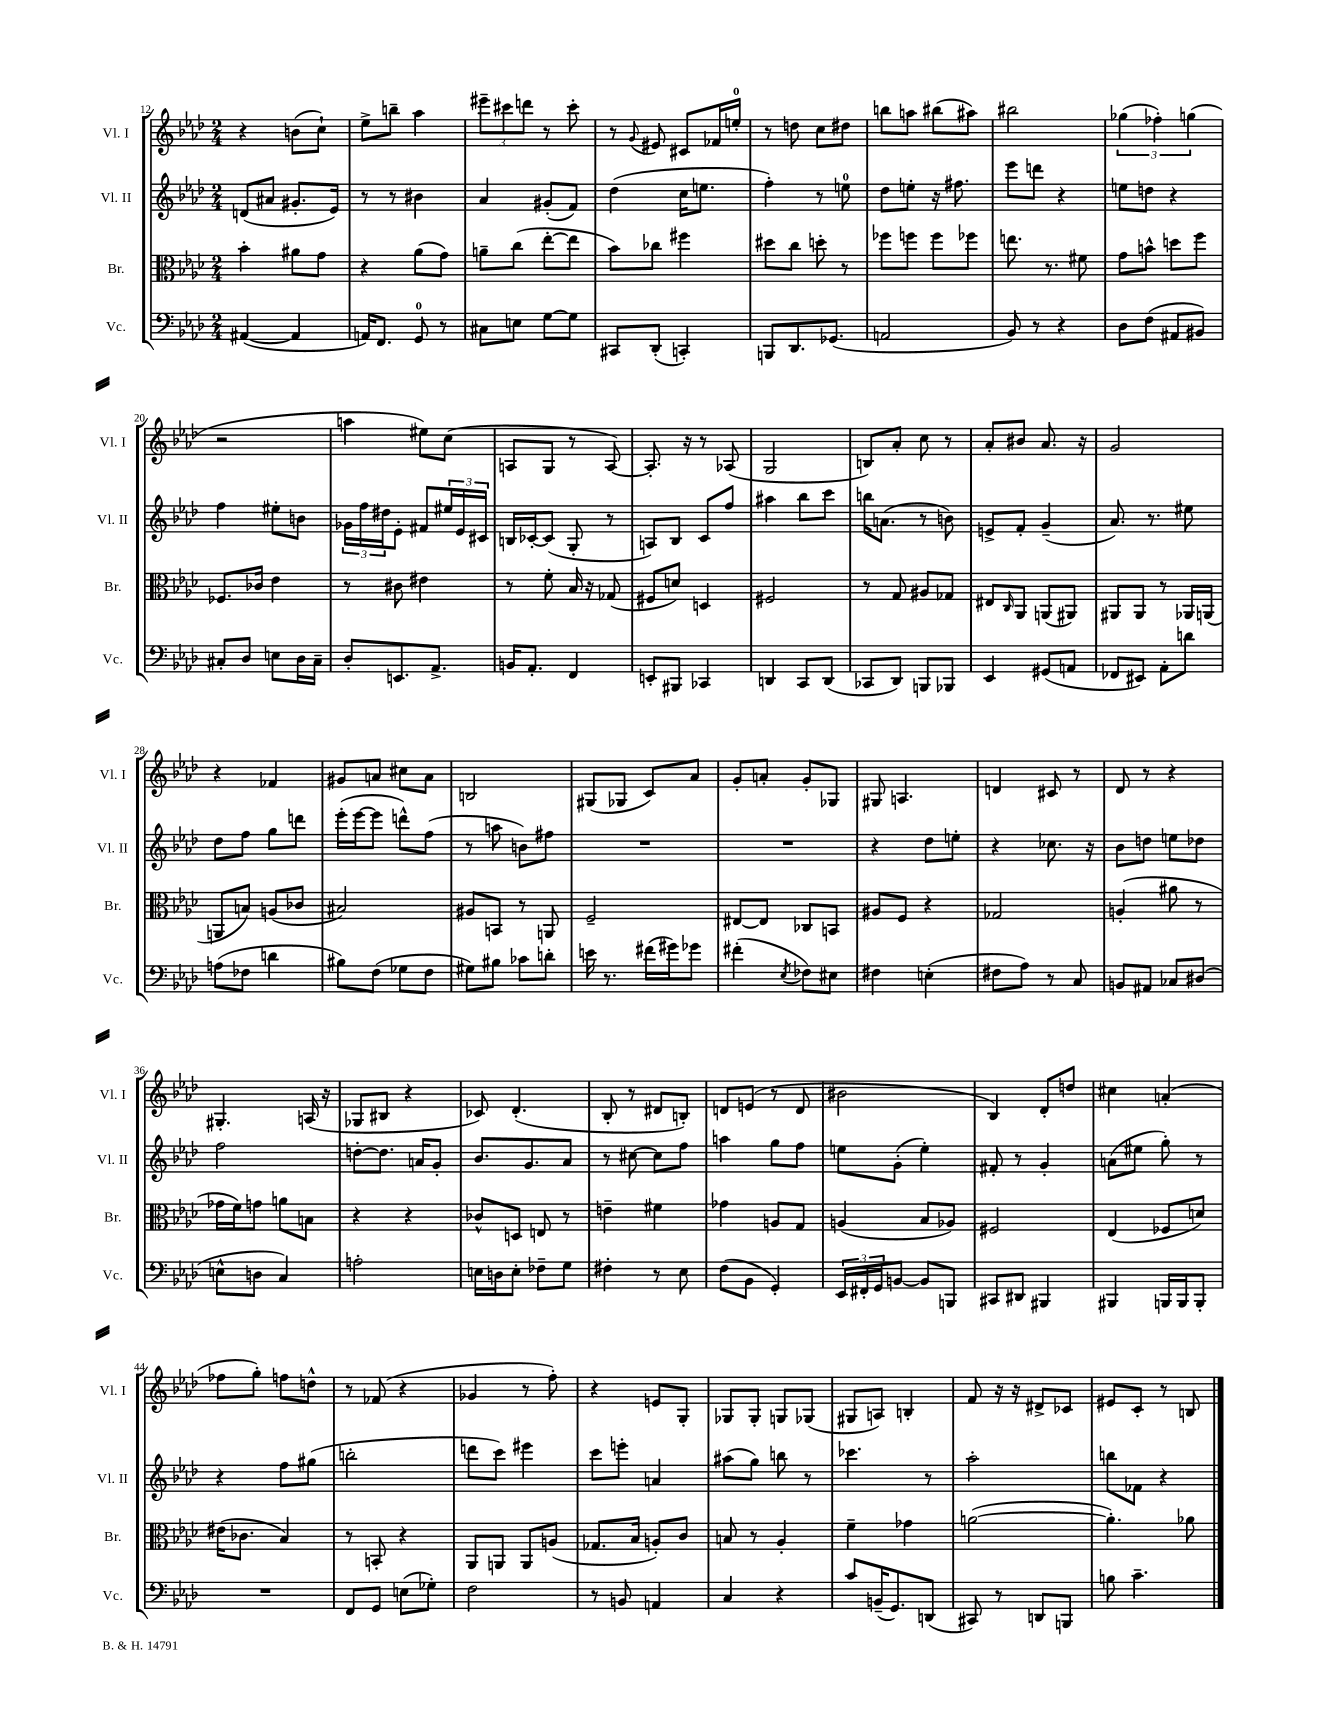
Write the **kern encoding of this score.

**kern	**kern	**kern	**kern
*part4	*part3	*part2	*part1
*staff4	*staff3	*staff2	*staff1
*I"Vc.	*I"Br.	*I"Vl. II	*I"Vl. I
*I'Vc.	*I'Br.	*I'Vl. II	*I'Vl. I
*clefF4	*clefC3	*clefG2	*clefG2
*k[b-e-a-d-]	*k[b-e-a-d-]	*k[b-e-a-d-]	*k[b-e-a-d-]
*M2/4	*M2/4	*M2/4	*M2/4
=12	=12	=12	=12
([4AA#X/	4b-'\	(8dn/L	4r
.	.	8a#X/J	.
4AA#/]	8a#X\L	8.g#X'/L	(8bn\L
.	8g\J	.	8cc`\J)
.	.	16e-/Jk)	.
=13	=13	=13	=13
16AAn/KL)	4r	8r	8ee-^\L
8.FF/J	.	.	.
.	.	8r	8bbn~\J
8GG/	(8a-\L	4b#X\	4aa-\
8r	8g\J)	.	.
=14	=14	=14	=14
8C#X\L	8an~\L	4a-/	12eee#X~\L
.	.	.	12ccc#X\
8En\J	(8cc\J	.	.
.	.	.	12dddn\J
[8G\L	[8ee-'\L	(8g#X'/L	8r
8G\J]	8ee-\J]	8f/J)	8ccc#'\
=15	=15	=15	=15
8CC#X/L	8b-\L)	(4dd-\	8r
.	.	.	8qqg/
(8DD-'/J	8cc-X\J	.	8e#X/
4CCn'/)	4ff#X\	16cc\KL	8c#X/L
.	.	8.een\J	.
.	.	.	16f-X/L
.	.	.	16een'/JJ
=16	=16	=16	=16
8BBBn/L	8dd#X\L	4ff'\)	8r
8.DD-/	8cc\J	.	8ddn\
.	8ddn'\	8r	8cc\L
(8.GG-X/J	.	.	.
.	8r	8een\	8dd#X\J
=17	=17	=17	=17
2AAn/	8ff-X\L	8dd-\L	8bbn\L
.	8ffn\J	8een'\J	8aan\J
.	8ff\L	16r	(8bb#X\L
.	.	8.ff#X\	.
.	8ff-X\J	.	8aa#X\J)
=18	=18	=18	=18
8BB-/)	8.een\	8eee-\L	2bb#X\
8r	.	8dddn\J	.
.	8.r	.	.
4r	.	4r	.
.	8f#X\	.	.
=19	=19	=19	=19
8D-\L	8g\L	8een\L	(6gg-X\
(8F\J	8bn^^\J	8ddn\J	.
.	.	.	6ff-X'\)
8AA#X/L	8ddn\L	4r	.
.	.	.	(6ggn\
8BB#X/J)	8ff\J	.	.
!!LO:LB:g=z
=20	=20	=20	=20
8C#X'/L	8.F-X/L	4ff\	2r
8D-/J	.	.	.
.	16c-X/Jk	.	.
8En\L	4e-\	8ee#X'\L	.
16D-\L	.	8bn\J	.
16C#~\JJ	.	.	.
=21	=21	=21	=21
8D-'/L	8r	24g-X\LL	4aan\
.	.	24ff\	.
.	.	24dd#X\J	.
8.EEn/	8c#X\	8e-'\J	.
.	4e#X\	8f#X/L	8ee#X\L)
8.AA-^/J	.	.	.
.	.	24ee#X/L	(8cc\J
.	.	24e-/	.
.	.	24c#X/JJ	.
=22	=22	=22	=22
16BBn/KL	8r	16Bn/LL	8An/L
8.AA-'/J	.	[16c-X'/J	.
.	8f'\	(8c-/J]	8G/J
4FF/	16B-/	8G'/	8r
.	16r	.	.
.	(8G-X/	8r	[8A/)
=23	=23	=23	=23
8EEn'/L	8F#X/L	8An/L)	8.A'/]
8BBB#X/J	8dn/J)	8B-/J	.
.	.	.	16r
4CC-X/	4Dn/	8c/L	8r
.	.	8ff/J	(8A-X/
=24	=24	=24	=24
4DDn/	2F#X/	4aa#X\	2G/
8CC/L	.	8bb-\L	.
(8DD/J	.	8ccc\J	.
=25	=25	=25	=25
8CC-X/L	8r	16bbn\KL	8Bn/L)
.	.	(8.an\J	.
8DD-/J)	8G/	.	8a-'/J
8BBBn/L	8A#X/L	8r	8cc\
8BBB-X/J	8G-X/J	8bn\)	8r
=26	=26	=26	=26
4EE-/	8E#X/L	8en^/L	8a-'/L
.	16qqC/	.	.
.	8AA-/J	8f'/J	8b#X/J
(8GG#X/L	(8AAn/L	(4g~/	8.a-/
8AAn/J	8AA#X/J)	.	.
.	.	.	16r
=27	=27	=27	=27
8FF-X/L	8AA#X/L	8.a-/)	2g/
8EE#X/J)	8AA#/J	.	.
.	.	8.r	.
8AA-'\L	8r	.	.
8dn\J	16AA-X/LL	8ee#X\	.
.	(16AAn/JJ	.	.
!!LO:LB:g=z
=28	=28	=28	=28
(8An\L	8AAn/L	8dd-\L	4r
8F-X\J	8Bn/J)	8ff\J	.
4dn\	(8An/L	8gg\L	4f-X/
.	8c-X/J	8dddn\J	.
=29	=29	=29	=29
8B#X\L)	2B#X/)	(16eee-'\LL	8g#X/L
.	.	[16eee-\J	.
(8F\J	.	8eee-\J]	8an/J
8G-X\L	.	8dddn^^\L)	8cc#X\L
8F\J	.	(8ff\J	8a\J
=30	=30	=30	=30
8G#X\L)	8A#X/L	8r	2Bn/
8B#X\J	8BBn/J	8aan\	.
8c-X\L	8r	8bn\L)	.
8dn'\J	8AAn/	8ff#X\J	.
=31	=31	=31	=31
16en\	2F~/	2r	(8G#X/L
8.r	.	.	.
.	.	.	8G-X/J
(16f#X\LL	.	.	8c/L)
16g#X\J)	.	.	.
8g-X\J	.	.	8a-/J
=32	=32	=32	=32
(4f#X'\	[8E#X/L	2r	8g'/L
.	8E#/J]	.	8an'/J
8qE-/	.	.	.
8F-X\L)	8C-X/L	.	8g'/L
8E#X\J	8BBn/J	.	8G-X/J
=33	=33	=33	=33
4F#X\	8A#X/L	4r	8G#X/
.	8F/J	.	4.An/
(4En'\	4r	8dd-\L	.
.	.	8een'\J	.
=34	=34	=34	=34
8F#X\L	2G-X/	4r	4dn/
8A-\J)	.	.	.
8r	.	8.cc-X\	8c#X/
8C/	.	.	8r
.	.	16r	.
=35	=35	=35	=35
8BBn/L	(4An'/	8b-\L	8d-/
8AA#X/J	.	8ddn\J	8r
8C-X/L	8a#X\	8een\L	4r
(8D#X/J	8r	8dd-X\J	.
!!LO:LB:g=z
=36	=36	=36	=36
8En^^\L	16g-X\LL	2ff\	4.G#X'/
.	16f\J)	.	.
8Dn\J	8gn\J	.	.
4C/)	8an\L	.	.
.	8Bn\J	.	(16An/
.	.	.	16r
=37	=37	=37	=37
2An'\	4r	[8ddn'\L	8G-X/L
.	.	8.dd\J]	8B#X/J
.	4r	.	4r
.	.	16an/KL	.
.	.	8g'/J	.
=38	=38	=38	=38
16En\LL	8c-X^^/L	8.b-/L	8c-X/)
16Dn\J	.	.	.
8E'\J	8Dn/J	.	(4.d-'/
.	.	8.g/	.
8F-X~\L	8En/	.	.
8G\J	8r	8a-/J	.
=39	=39	=39	=39
4F#X'\	4en~\	8r	8B-'/
.	.	[8cc#X\	8r
8r	4f#X\	8cc#\L]	8d#X/L
8E-\	.	8ff\J	8Bn'/J)
=40	=40	=40	=40
(8F\L	4g-X\	4aan\	8dn/L
8BB-\J	.	.	(8en/J
4GG'/)	8An/L	8gg\L	8r
.	8G/J	8ff\J	8d/
=41	=41	=41	=41
24EE-/LL	(4An/	8een\L	2b#X\
24FF#X'/	.	.	.
24GG/J	.	.	.
[8BBn/J	.	(8g'\J	.
8BB/L]	8B-/L	4ee'\)	.
8BBBn/J	8A-X/J)	.	.
=42	=42	=42	=42
8CC#X/L	2F#X/	8f#X'/	4B-/)
8DD#X/J	.	8r	.
4BBB#X/	.	4g'/	8d-'/L
.	.	.	8ddn/J
=43	=43	=43	=43
4BBB#X/	(4E-/	(8an\L	4cc#X\
.	.	8ee#X\J	.
16BBBn/LL	8F-X/L	8gg'\)	(4an'/
16BBB/J	.	.	.
8BBB'/J	8dn/J)	8r	.
!!LO:LB:g=z
=44	=44	=44	=44
2r	(16e#X\KL	4r	8ff-X\L
.	8.c-X\J	.	.
.	.	.	8gg'\J)
.	4B-/)	8ff\L	8ffn\L
.	.	(8gg#X\J	8ddn^^\J
=45	=45	=45	=45
8FF/L	8r	2bbn'\	8r
8GG/J	8BBn'/	.	(8f-X/
(8En\L	4r	.	4r
8G-X'\J)	.	.	.
=46	=46	=46	=46
2F\	8AA-/L	8dddn\L	4g-X/
.	8AAn/J	8ccc\J)	.
.	8AA/L	4eee#X\	8r
.	(8An/J	.	8ff'\)
=47	=47	=47	=47
8r	8.G-X/L	8ccc\L	4r
8BBn/	.	8eeen'\J	.
.	16B-/Jk	.	.
4AAn/	8An'/L)	4an/	8en/L
.	8c/J	.	8G'/J
=48	=48	=48	=48
4C/	8Bn/	(8aa#X\L	8G-X/L
.	8r	8gg\J)	8G-'/J
4r	4A-'/	8bbn\	8Gn/L
.	.	8r	(8G-X/J
=49	=49	=49	=49
8c/L	4f~\	4.ccc-X\	8G#X/L
(16BBn~/K	.	.	8An/J)
8.GG/)	.	.	.
.	4g-X\	.	4Bn'/
(8DDn/J	.	8r	.
=50	=50	=50	=50
8CC#X/)	([2an\	2aa-'\	8f/
8r	.	.	16r
.	.	.	16r
8DDn/L	.	.	8d#X^/L
8BBBn/J	.	.	8c-X/J
=51	=51	=51	=51
8Bn\	4.a'\])	8bbn\L	8e#X/L
4.c~\	.	8f-X\J	8c'/J
.	.	4r	8r
.	8a-X\	.	8Bn/
==	==	==	==
*-	*-	*-	*-
